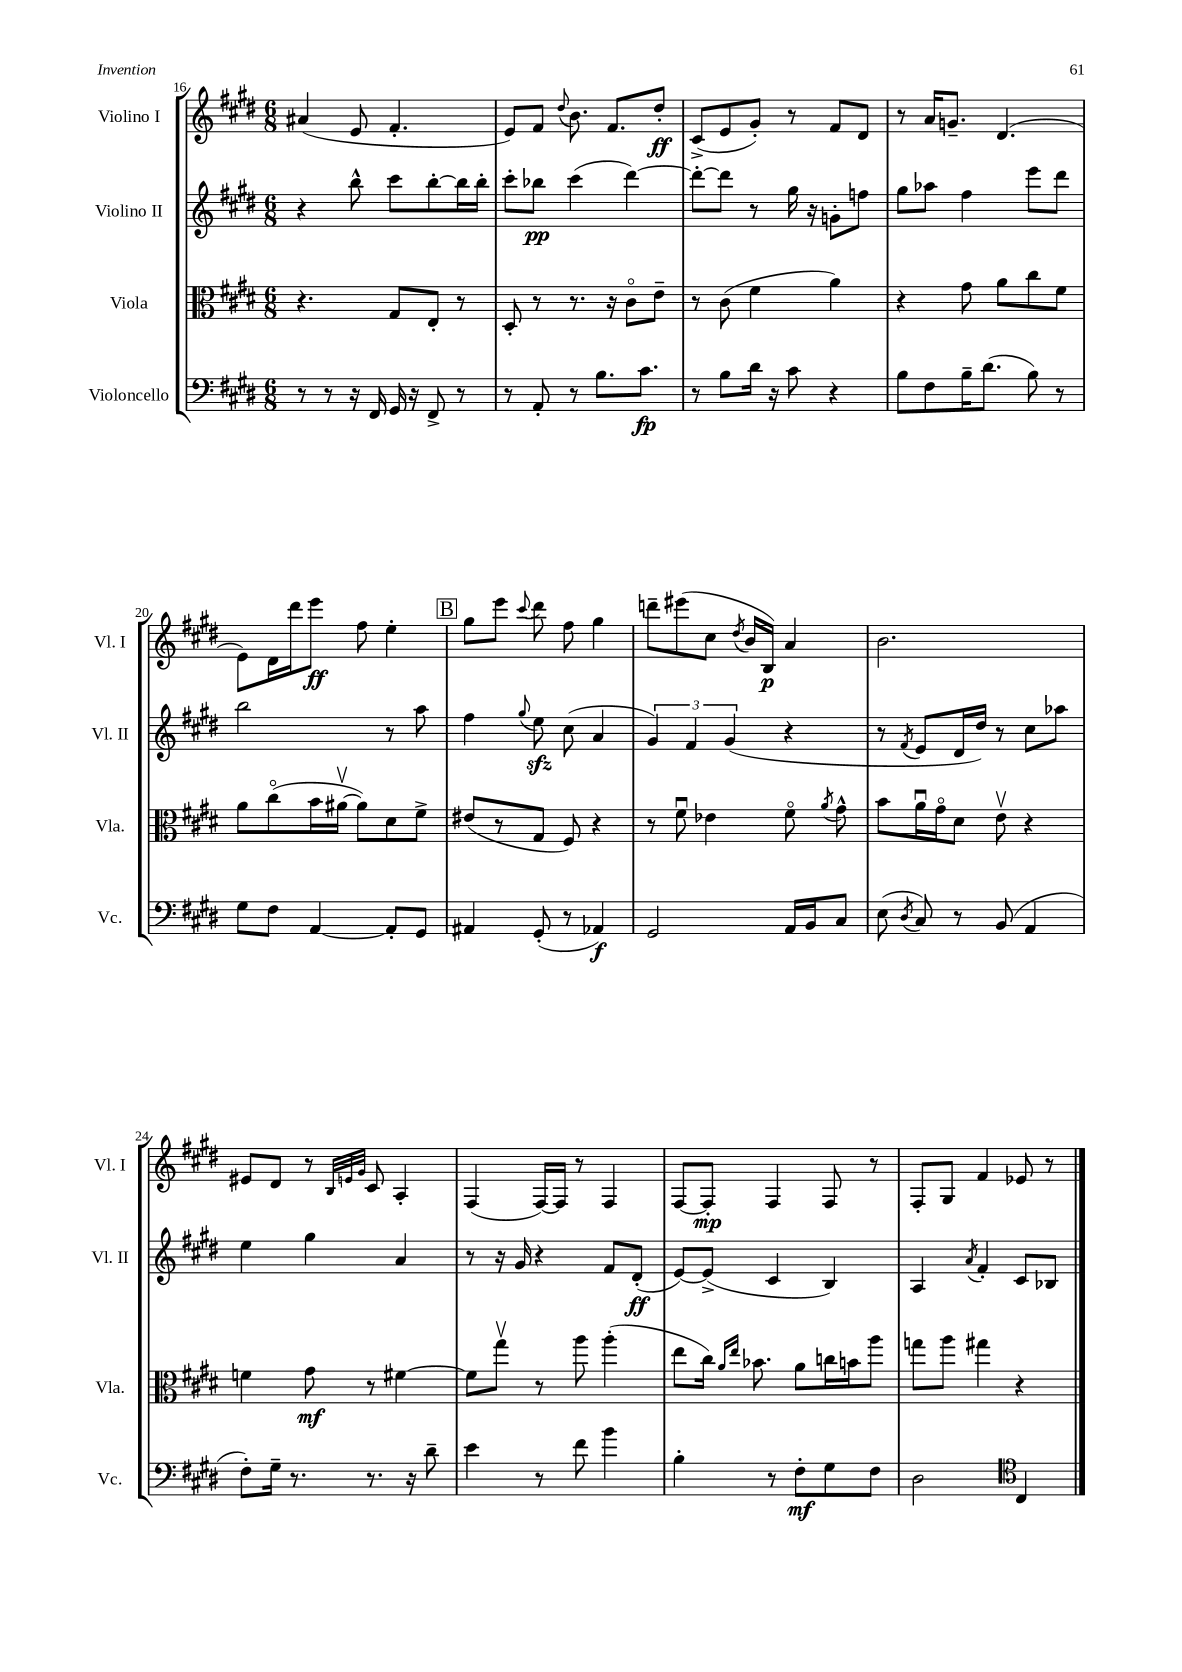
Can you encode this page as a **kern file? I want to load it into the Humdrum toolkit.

**kern	**dynam	**kern	**dynam	**kern	**dynam	**kern	**dynam
*part4	*part4	*part3	*part3	*part2	*part2	*part1	*part1
*staff4	*staff4	*staff3	*staff3	*staff2	*staff2	*staff1	*staff1
*I"Violoncello	*	*I"Viola	*	*I"Violino II	*	*I"Violino I	*
*I'Vc.	*	*I'Vla.	*	*I'Vl. II	*	*I'Vl. I	*
*clefF4	*	*clefC3	*	*clefG2	*	*clefG2	*
*k[f#c#g#d#]	*	*k[f#c#g#d#]	*	*k[f#c#g#d#]	*	*k[f#c#g#d#]	*
*M6/8	*	*M6/8	*	*M6/8	*	*M6/8	*
=16	=16	=16	=16	=16	=16	=16	=16
8r	.	4.r	.	4r	.	(4a#X/	.
8r	.	.	.	.	.	.	.
16r	.	.	.	8bb^^\	.	8e/	.
16FF#/	.	.	.	.	.	.	.
16GG#/	.	8G#/L	.	8ccc#\L	.	4.f#'/	.
16r	.	.	.	.	.	.	.
8FF#^/	.	8E'/J	.	[8bb'\	.	.	.
8r	.	8r	.	16bb\L]	.	.	.
.	.	.	.	16bb'\JJ	.	.	.
=17	=17	=17	=17	=17	=17	=17	=17
8r	.	8D#'/	.	8ccc#'\L	.	8e/L)	.
8AA'/	.	8r	.	8bb-X\J	pp	8f#/J	.
.	.	.	.	.	.	8qqdd#/	.
8r	.	8.r	.	(4ccc#\	.	8.b\	.
8.B\L	.	.	.	.	.	.	.
.	.	16r	.	.	.	8.f#/L	.
.	.	8c#\L	.	[4ddd#\)	.	.	.
8.c#\J	fp	.	.	.	.	.	.
.	.	8e~\J	.	.	.	8dd#'/J	ff
=18	=18	=18	=18	=18	=18	=18	=18
8r	.	8r	.	8ddd#'\L_	.	(8c#^/L	.
8B\L	.	(8c#\	.	8ddd#\J]	.	8e/	.
16d#\Jk	.	4f#\	.	8r	.	8g#'/J)	.
16r	.	.	.	.	.	.	.
8c#\	.	.	.	16gg#\	.	8r	.
.	.	.	.	16r	.	.	.
4r	.	4a\)	.	8gn'\L	.	8f#/L	.
.	.	.	.	8ffn\J	.	8d#/J	.
=19	=19	=19	=19	=19	=19	=19	=19
8B\L	.	4r	.	8gg#\L	.	8r	.
8F#\	.	.	.	8aa-X\J	.	16a/KL	.
.	.	.	.	.	.	8.gn~/J	.
16B~\K	.	8g#\	.	4ff#\	.	.	.
(8.d#\J	.	.	.	.	.	.	.
.	.	8a\L	.	.	.	(4.d#/	.
8B\)	.	8cc#\	.	8eee\L	.	.	.
8r	.	8f#\J	.	8ddd#\J	.	.	.
!!LO:LB:g=z
=20	=20	=20	=20	=20	=20	=20	=20
8G#\L	.	8a\L	.	2bb\	.	8e\L)	.
8F#\J	.	(8cc#\	.	.	.	16d#\L	.
.	.	.	.	.	.	16ddd#\J	.
[4AA/	.	16b\L	.	.	.	8eee\J	ff
.	.	[16a#Xv\JJ	.	.	.	.	.
.	.	8a#\L])	.	.	.	8ff#\	.
8AA'/L]	.	8d#\	.	8r	.	4ee'\	.
8GG#/J	.	8f#^\J	.	8aa\	.	.	.
!!LO:REH:place=s1:t=B
=21	=21	=21	=21	=21	=21	=21	=21
4AA#X/	.	(8e#X/L	.	4ff#\	.	8gg#\L	.
.	.	8r	.	.	.	8eee\J	.
.	.	.	.	8qqgg#/	.	8qqccc#/	.
(8GG#'/	.	8G#/J	.	8eezz\	.	8ddd#\	.
8r	.	8F#/)	.	(8cc#\	.	8ff#\	.
4AA-X/)	f	4r	.	4a/	.	4gg#\	.
=22	=22	=22	=22	=22	=22	=22	=22
2GG#/	.	8r	.	6g#/)	.	8dddn~\L	.
.	.	8f#u\	.	.	.	(8eee#X\	.
.	.	.	.	6f#/	.	.	.
.	.	4e-X\	.	.	.	8cc#\J	.
.	.	.	.	(6g#/	.	.	.
.	.	.	.	.	.	8qdd#/	.
.	.	.	.	.	.	16b/LL	.
.	.	.	.	.	.	16B/JJ)	p
16AA/LL	.	8f#\	.	4r	.	4a/	.
16BB/J	.	.	.	.	.	.	.
.	.	8qa/	.	.	.	.	.
8C#/J	.	8g#^^\	.	.	.	.	.
=23	=23	=23	=23	=23	=23	=23	=23
(8E\	.	8b\L	.	8r	.	2.b\	.
8qD#/	.	.	.	8qf#/	.	.	.
8C#/)	.	16au\L	.	8e/L	.	.	.
.	.	16g#\J	.	.	.	.	.
8r	.	8d#\J	.	16d#/L	.	.	.
.	.	.	.	16dd#/JJ)	.	.	.
(8BB/	.	8ev\	.	8r	.	.	.
4AA/	.	4r	.	8cc#\L	.	.	.
.	.	.	.	8aa-X\J	.	.	.
!!LO:LB:g=z
=24	=24	=24	=24	=24	=24	=24	=24
8F#'\L)	.	4fn\	.	4ee\	.	8e#X/L	.
16G#~\Jk	.	.	.	.	.	8d#/J	.
8.r	.	.	.	.	.	.	.
.	.	8g#\	mf	4gg#\	.	8r	.
.	.	.	.	.	.	32qqB/LLL	.
.	.	.	.	.	.	32qqen/	.
.	.	.	.	.	.	32qqg#/JJJ	.
8.r	.	8r	.	.	.	8c#/	.
.	.	[4f#X\	.	4a/	.	4A'/	.
16r	.	.	.	.	.	.	.
8d#~\	.	.	.	.	.	.	.
=25	=25	=25	=25	=25	=25	=25	=25
4e\	.	8f#\L]	.	8r	.	(4F#/	.
.	.	8gg#v\J	.	16r	.	.	.
.	.	.	.	16g#/	.	.	.
8r	.	8r	.	4r	.	[16F#/LL)	.
.	.	.	.	.	.	16F#/JJ]	.
8f#\	.	8aa\	.	.	.	8r	.
4b\	.	(4aa'\	.	8f#/L	.	4F#/	.
.	.	.	.	(8d#'/J	ff	.	.
=26	=26	=26	=26	=26	=26	=26	=26
4B'\	.	8ee\L	.	[8e/L)	.	[8F#/L	.
.	.	16cc#\Jk)	.	(8e^/J]	.	8F#'/J]	mp
.	.	16qqa/LL	.	.	.	.	.
.	.	16qqee/JJ	.	.	.	.	.
.	.	8.b-X\	.	.	.	.	.
8r	.	.	.	4c#/	.	4F#/	.
8F#'\L	mf	8a\L	.	.	.	.	.
8G#\	.	16ccn\L	.	4B/)	.	8F#/	.
.	.	16bn\J	.	.	.	.	.
8F#\J	.	8aa\J	.	.	.	8r	.
=27	=27	=27	=27	=27	=27	=27	=27
2D#\	.	8ggn\L	.	4A/	.	8F#'/L	.
.	.	8aa\J	.	.	.	8G#/J	.
.	.	.	.	8qa/	.	.	.
.	.	4gg#X\	.	4f#'/	.	4f#/	.
*clefC4	*	*	*	*	*	*	*
4C#/	.	4r	.	8c#/L	.	8e-X/	.
.	.	.	.	8B-X/J	.	8r	.
==	==	==	==	==	==	==	==
*-	*-	*-	*-	*-	*-	*-	*-
